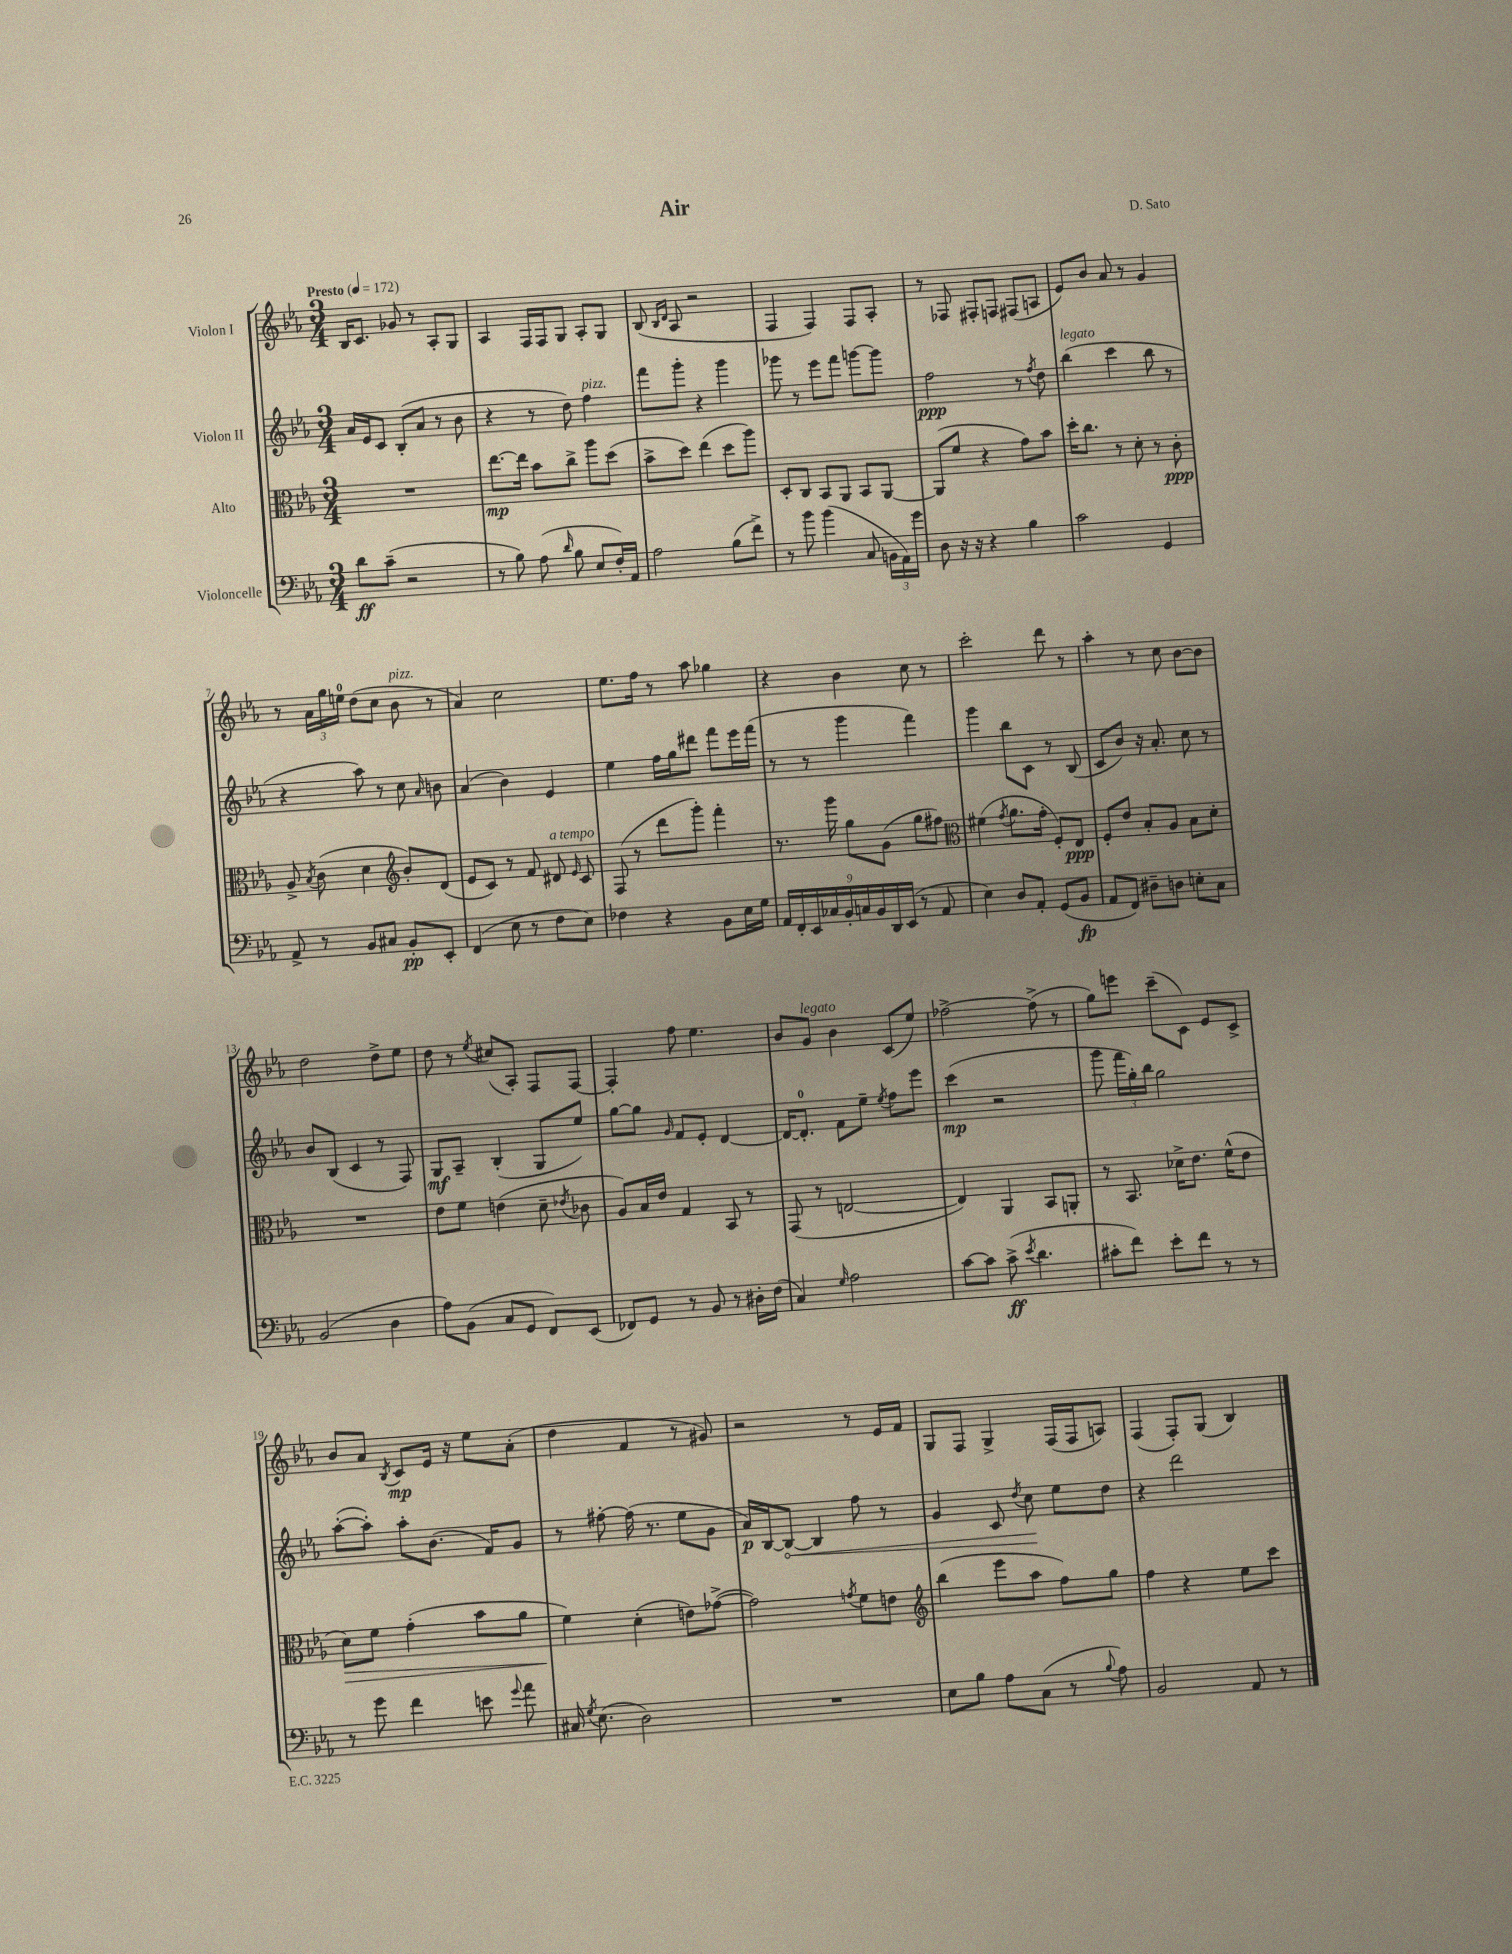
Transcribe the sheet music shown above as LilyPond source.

\header { title = "Air" composer = "D. Sato" }
<<
\new StaffGroup <<
\new Staff = "s0" \with { instrumentName = "Violon I" } {
    \clef treble \key ees \major \numericTimeSignature \time 3/4 \tempo "Presto" 4 = 172
    \autoBeamOff bes16[ c'8.] ges'8 r8 aes8[-. g8] |
    aes4 f16[ f16 g8] aes8[-. g8] |
    bes8( \grace { bes16[ d'16] } aes8 r2 |
    f4 f4) f8[ aes8]-. |
    r8 fes8 fis8[-. f8] fis8[( a8] |
    ees'8[) bes'8] aes'8 r8 g'4 |
    r8 \tuplet 3/2 { aes'16[ g''16 e''16]-0 } d''8[( c''8] bes'8^\markup { \italic "pizz." } r8 |
    aes'4) c''2 |
    ees''8.[ f''16] r8 aes''8 ges''4 |
    r4 bes'4 c''8 r8 |
    c'''2-. d'''8 r8 |
    aes''4-. r8 c''8 bes'8[~ bes'8] |
    d''2 d''8[-> ees''8] |
    d''8 r8 \acciaccatura { ees''8 } cis''8[( aes8]-.) f8[ f8]~ |
    f4-. f''8 ees''4. |
    bes'8[ g'8]^\markup { \italic "legato" } bes'4 c'8[( ees''8]) |
    fes''2~-> fes''8->( r8 |
    g''8[) e'''8] c'''8[--( c'8]) ees'8[ c'8]-> |
    bes'8[ aes'8] \acciaccatura { bes8 } c'8[\mp ees'16] r16 ees''8[ aes'8]-.( |
    d''4 f'4 r8 gis'8) |
    r2 r8 ees'16[ f'16] |
    g8[ f8] g4-> f16[( f16 a8]) |
    f4( f8[-.) g8]( bes4) \bar "|." |
}
\new Staff = "s1" \with { instrumentName = "Violon II" } {
    \clef treble \key ees \major \numericTimeSignature \time 3/4
    \autoBeamOff aes'16[ ees'16 c'8] bes8[-.( aes'8] r8 bes'8 |
    r4 r8 d''8) f''4^\markup { \italic "pizz." } |
    f'''8[ g'''8]-. r4 g'''4 |
    ges'''8 r8 ees'''8[ f'''8] g'''8[~ g'''8] |
    f''2\ppp r8 \acciaccatura { f''8 } d''8 |
    bes''4^\markup { \italic "legato" }( c'''4 bes''8 r8 |
    r4 aes''8) r8 c''8 \grace { aes'16 } b'8 |
    aes'4( bes'4) ees'4 |
    ees''4 f''16[ g''16 dis'''8] f'''8[ ees'''16 f'''16]( |
    r8 r8 g'''4 f'''4) |
    g'''4 bes''8[ c'8] r8 bes8( |
    c'8[ bes'8]) r16 aes'8.-. c''8 r8 |
    bes'8[ bes8]( c'4 r8 f8) |
    g8[\mf aes8]-- bes4-.( g8[ ees''8]) |
    g''8[~ g''8] \grace { g'16 } f'8[ ees'8]-. d'4~ |
    d'16[~ d'8.]-0-. f'8[ ees''8]-- \acciaccatura { ees''8 } f''8[ ees'''8] |
    c'''4\mp( r2 |
    g'''8 \tuplet 3/2 { f'''16[ g''16-.) bes''16] } g''2 |
    aes''8[~-.( aes''8]-.) aes''8[-. bes'8.]( f'16[) g'8] |
    r8 fis''8~-. fis''16( r8. ees''8[ g'8] |
    aes'16[\p) bes16~ \once \override Hairpin.circled-tip = ##t bes8]~\< bes4 f''8 r8 |
    g'4 c'8 \acciaccatura { d''8 } c''8\! ees''8[ d''8] |
    r4 d'''2 \bar "|." |
}
\new Staff = "s2" \with { instrumentName = "Alto" } {
    \clef alto \key ees \major \numericTimeSignature \time 3/4
    \autoBeamOff R2. |
    ees''8.[~\mp ees''16] bes'8[ c''8]-> aes''8[ d''8]( |
    bes'8[-> d''8]) ees''4( d''8[ aes''8]) |
    d8[-. c8] bes,8[ aes,8] bes,8[ aes,8]~ |
    aes,8[( f'8] r4 g'8[) bes'8] |
    d''16[-. c''8.] r8 d'8-. r8 c'8-.\ppp |
    aes8-> \acciaccatura { bes8 } c'8( d'4 \clef treble bes'8[-.) d'8]( |
    ees'8[ c'8]) r8 f'8 dis'8^\markup { \italic "a tempo" } \grace { ees'16 } c'8 |
    f8( r8 d'''8[ g'''8]-.) f'''4-. |
    r8. g'''16 g''8[ g'8]( g''8[ fis''8]) |
    \clef alto fis'4( \acciaccatura { g'8 } aes'8.[ g'16]-. f8[-.) ees8]\ppp |
    f8[-. ees'8] bes8[-. aes8] bes8[ d'8]-. |
    R2. |
    ees'8[ f'8] e'4( d'8-- \acciaccatura { ees'8 } ces'8 |
    aes8[) bes16 ees'16] g4 bes,8 r8 |
    g,8( r8 e2~ |
    e4) aes,4 bes,8[ a,8]-. |
    r8 bes,8. des'16[-> ees'8.] f'16[-^( ees'8] |
    d'8[\>) f'8] g'4-.( bes'8[ aes'8] |
    f'4\!) d'4-.( e'8[) ges'8]~->( |
    ges'2) \acciaccatura { g'8 } f'8[ e'8] |
    \clef treble bes''4( ees'''8[ aes''8] f''8[) g''8] |
    f''4 r4 ees''8[ c'''8] \bar "|." |
}
\new Staff = "s3" \with { instrumentName = "Violoncelle" } {
    \clef bass \key ees \major \numericTimeSignature \time 3/4
    \autoBeamOff d'8[\ff c'8]--( r2 |
    r8 bes8) aes8( \grace { d'16 } bes8 ees8[ f16-.) aes,16] |
    aes2 bes8[( f'8]->) |
    r8 bes'8 bes'4( c8 \tuplet 3/2 { b,16[ aes,16) g'16] } |
    d8 r16 r16 r4 bes4 |
    c'2 g,4 |
    aes,8-> r8 bes,8[ cis8] bes,8[-.\pp ees,8]-. |
    f,4( ees8 r8 f8[ ees8]) |
    fes4 r4 bes,8[ ees16 g16] |
    \tuplet 9/8 { aes,16[ f,16-. ees,16 ces16 bes,16-. c16 bes,16 d,16 ees,16]( } r8 aes,8 |
    ees4) d8[ aes,8]-. g,8[( bes,8]\fp |
    aes,8[ f,8]) dis8[-- d8] e8[-. c8] |
    bes,2( d4 |
    aes8[) bes,8]( c8[ g,8] f,8[) ees,8]( |
    fes,8[) g,8] r8 bes,8 r8 dis16[-. f16]( |
    c4) \grace { g16 } aes2 |
    c'8[~ c'8] c'8->\ff( \acciaccatura { ees'8 } d'4. |
    cis'8[-. f'8]) ees'8[-. f'8] r8 r8 |
    r8 g'8 f'4 e'8 \appoggiatura { g'8 } aes'8 |
    cis16 \acciaccatura { g8 } ees8.( d2) |
    R2. |
    ees8[ bes8] aes8[ c8]( r8 \appoggiatura { bes8 } aes8) |
    bes,2 aes,8 r8 \bar "|." |
}
>>
>>
